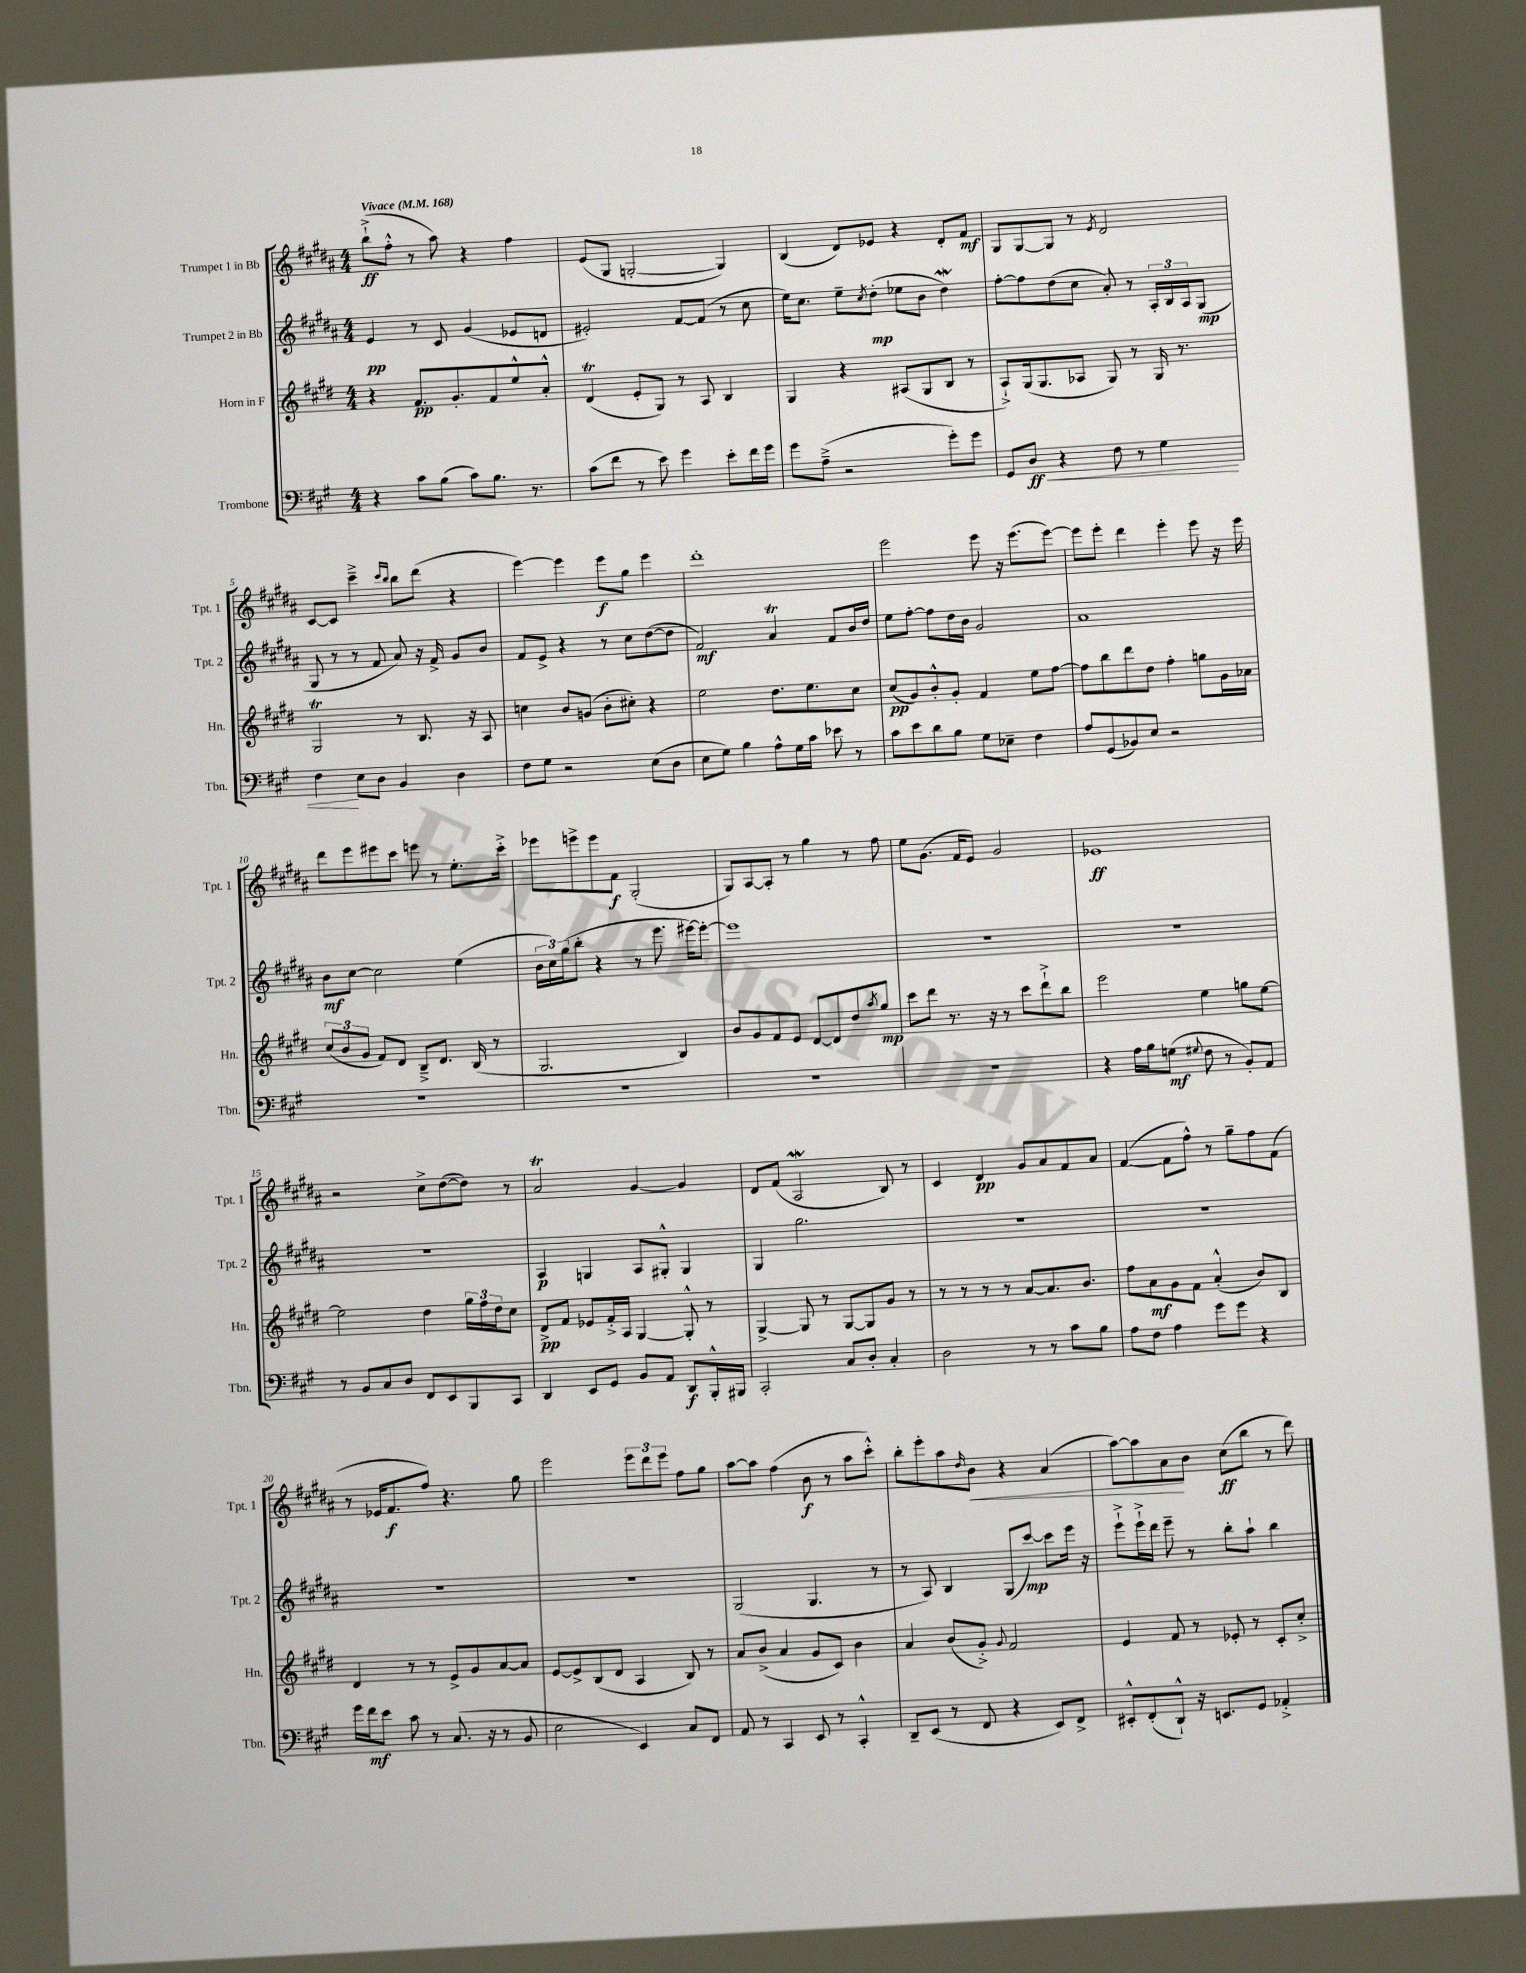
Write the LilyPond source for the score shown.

<<
\new StaffGroup <<
\new Staff = "s0" \with { instrumentName = "Trumpet 1 in Bb" shortInstrumentName = "Tpt. 1" } {
    \clef treble \key b \major \numericTimeSignature \time 4/4 \tempo "Vivace" 4 = 168
    b''8-!->\ff( fis''8-.-^ r8 ais''8) r4 fis''4 |
    e'8( gis8 g2~-. g4) |
    b4( dis'8) ees'8 r4 dis'8-. fis'8\mf |
    gis8 gis8~ gis8 r8 \acciaccatura { e'8 } dis'2 |
    cis'8~ cis'8 cis'''4---> \grace { cis'''16 b''16 } b''8 dis'''8( r4 |
    e'''4~) e'''4 e'''8\f gis''8 e'''4 |
    dis'''1-. |
    e'''2 e'''8 r16 e'''8.( e'''8~) |
    e'''8 e'''8-. dis'''4 e'''4-. e'''8 r16 e'''16 |
    dis'''8 e'''8 eis'''8 cis'''8 e'''8 r8 e''8.-. cis'''16-.-> |
    ees'''8 e'''8-> e'''8 fis'8\f gis2-.( |
    gis8) ais8~ ais8-. r8 gis''4 r8 fis''8 |
    e''8 gis'8.( fis'16 e'8) gis'2 |
    ees'1\ff |
    r2 cis''8-> dis''8~( dis''8) r8 |
    ais'2\trill gis'4~ gis'4 |
    dis'8 fis'8( ais2\mordent b8) r8 |
    cis'4 dis'4\pp gis'8 ais'8 fis'8 ais'8 |
    fis'4~( fis'8 fis''8-^) r8 gis''8-- fis''8 fis'8( |
    r8 ees'16 fis'8.\f fis''8) r4. gis''8 |
    e'''2 \tuplet 3/2 { e'''8 dis'''8 e'''8 } fis''8 gis''8 |
    ais''8~ ais''8 fis''4( b'8\f r8 ais''8 cis'''8-.-^) |
    b''8-. e'''8-. ais''8 \grace { dis''16 } b'8\< r4 ais'4( |
    ais''8~) ais''8 ais'8\! b'8 cis''8\ff( b''8 r8 dis'''8) \bar "|." |
}
\new Staff = "s1" \with { instrumentName = "Trumpet 2 in Bb" shortInstrumentName = "Tpt. 2" } {
    \clef treble \key b \major \numericTimeSignature \time 4/4
    e'4\pp r8 cis'8 gis'4( ees'8 d'8 |
    eis'2-.) fis'8~ fis'8( r8 cis''8 |
    e''16) cis''8. e''8-- \acciaccatura { cis''8 } dis''8-.\mp( ees''8 b'8 dis''4\mordent) |
    fis''8~-. fis''8 dis''8( cis''8 ais'8-.) r8 \tuplet 3/2 { ais16-. b16 ais16 } gis8\mp( |
    gis8 r8 r8 fis'8 ais'8) r16 fis'16-> gis'8 b'8 |
    fis'8 e'8-> r4 r8 cis''8 dis''8~( dis''8 |
    fis'2\mf) ais'4\trill fis'8 b'16 dis''16 |
    e''8 fis''8~-. fis''8 dis''16 b'16 gis'2 |
    ais'1 |
    b'8\mf cis''8~ cis''2 e''4( |
    \tuplet 3/2 { b'16 cis''16) gis''16( } b''8-. r4 r8 e'''8. eis'''16~) eis'''8~-. |
    eis'''1 |
    R1 |
    R1 |
    R1 |
    ais4\p g4 ais8 gis8-.-^ gis4 |
    gis4 gis''2. |
    R1 |
    R1 |
    R1 |
    R1 |
    gis2( gis4. r8 |
    r8 ais8) b4 gis8( cis'''8~\mp) cis'''8 e'''16 r16 |
    e'''8-!-> e'''16-!-> dis'''16 e'''8-- r8 b''8-. ais''8-! b''4 \bar "|." |
}
\new Staff = "s2" \with { instrumentName = "Horn in F" shortInstrumentName = "Hn." } {
    \clef treble \key e \major \numericTimeSignature \time 4/4
    r4 fis'8.\pp gis'8.-. fis'8 e''8-^ a'8-.-^ |
    dis'4\trill( e'8-. gis8) r8 a8 b4 |
    gis4 r4 ais8( gis8 b8 r8 |
    a8-!->) gis16( gis8. aes8 gis8) r8 gis16 r8. |
    gis2\trill r8 b8. r16 a8 |
    c''4 b'8 g'8( b'8-. cis''8-.) r4 |
    e''2 dis''8. e''8. cis''8 |
    cis''8\pp( gis'8) b'8-.-^ gis'8-. fis'4 e''8 fis''8~ |
    fis''8 b''8 dis'''8 dis''8 fis''4-. g''8 gis'16 aes'16 |
    \tuplet 3/2 { cis''8( b'8 gis'8 } fis'8) dis'8 b8---> dis'8. b16( r8 |
    gis2. b4) |
    b'8 gis'8 fis'8 e'8 dis'8~ dis'8 dis''8 \acciaccatura { a''8 } gis''8\mp |
    cis'''8 dis'''8 r8. r16 r8 cis'''8 dis'''8-!-> b''8 |
    e'''2 e''4 g''8 e''8~ |
    e''2 dis''4 \tuplet 3/2 { gis''16 fis''16 dis''16 } cis''8 |
    dis'8->\pp fis'8 ees'8 fis'16-.-> a16 gis4~ gis8-.-^ r8 |
    gis4~-> gis8 r8 gis8~ gis8 gis'8 r8 |
    r8 r8 r8 r8 a'8~ a'8. b'8. |
    fis''8 a'8\mf gis'8 fis'8 a'4-.-^( b'8) b8 |
    dis'4 r8 r8 e'8-> gis'8 a'8~ a'8 |
    e'8~ e'8-> b8( dis'8 a4 b8) r8 |
    a'8 b'8->( a'4 gis'8 cis'8) b'4 |
    a'4 b'8( gis'8-.->) \appoggiatura { gis'8 } fis'2 |
    e'4 fis'8 r8 ees'8-. r8 cis'8-. cis''8-.-> \bar "|." |
}
\new Staff = "s3" \with { instrumentName = "Trombone" shortInstrumentName = "Tbn." } {
    \clef bass \key a \major \numericTimeSignature \time 4/4
    r4 cis'8 b8( cis'8) b8. r8. |
    cis'8( fis'8 r8 e'8) gis'4 e'8-. fis'16 gis'16 |
    gis'8 a8--->( r2 gis'8-.) gis'8 |
    gis,8 d8\ff\< r4 fis8 r8 gis4 |
    fis4\! e8 d8 b,4 d4 |
    fis8 gis8 r2 e8( d8 |
    e8 gis8) b4 a8-^ gis16 cis'16 ees'8 r8 |
    cis'8 e'8 d'8 b8 gis8 ees8-- fis4 |
    a8 gis,8( bes,8) e8 r2 |
    R1 |
    R1 |
    R1 |
    R1 |
    r4 a16 b16 g8\mf( \appoggiatura { gis8 } fis8 r8 b,8-.) a,8 |
    r8 b,8 cis8 d8 fis,8 e,8 b,,8 cis,8 |
    d,4 e,8 gis,8 b,8 a,8 d,8\f b,,16-.-^ bis,,16 |
    cis,2-. cis8 d8-. cis4-. |
    d2 r8 r8 cis'8 b8 |
    a8 fis8 a4 gis'8 gis'8 r4 |
    gis'16 fis'16\mf e'8 cis'8 r8 cis8.( r16 r8 b,8 |
    e2 e,4) cis8 fis,8 |
    a,8 r8 cis,4 e,8 r8 cis,4-.-^ |
    d,8-- e,8( r8 fis,8 r4 e,8) fis,8-> |
    eis,8-.-^ fis,8-.( d,8-!-^) r16 e,8. gis,8 aes,4-.-> \bar "|." |
}
>>
>>
